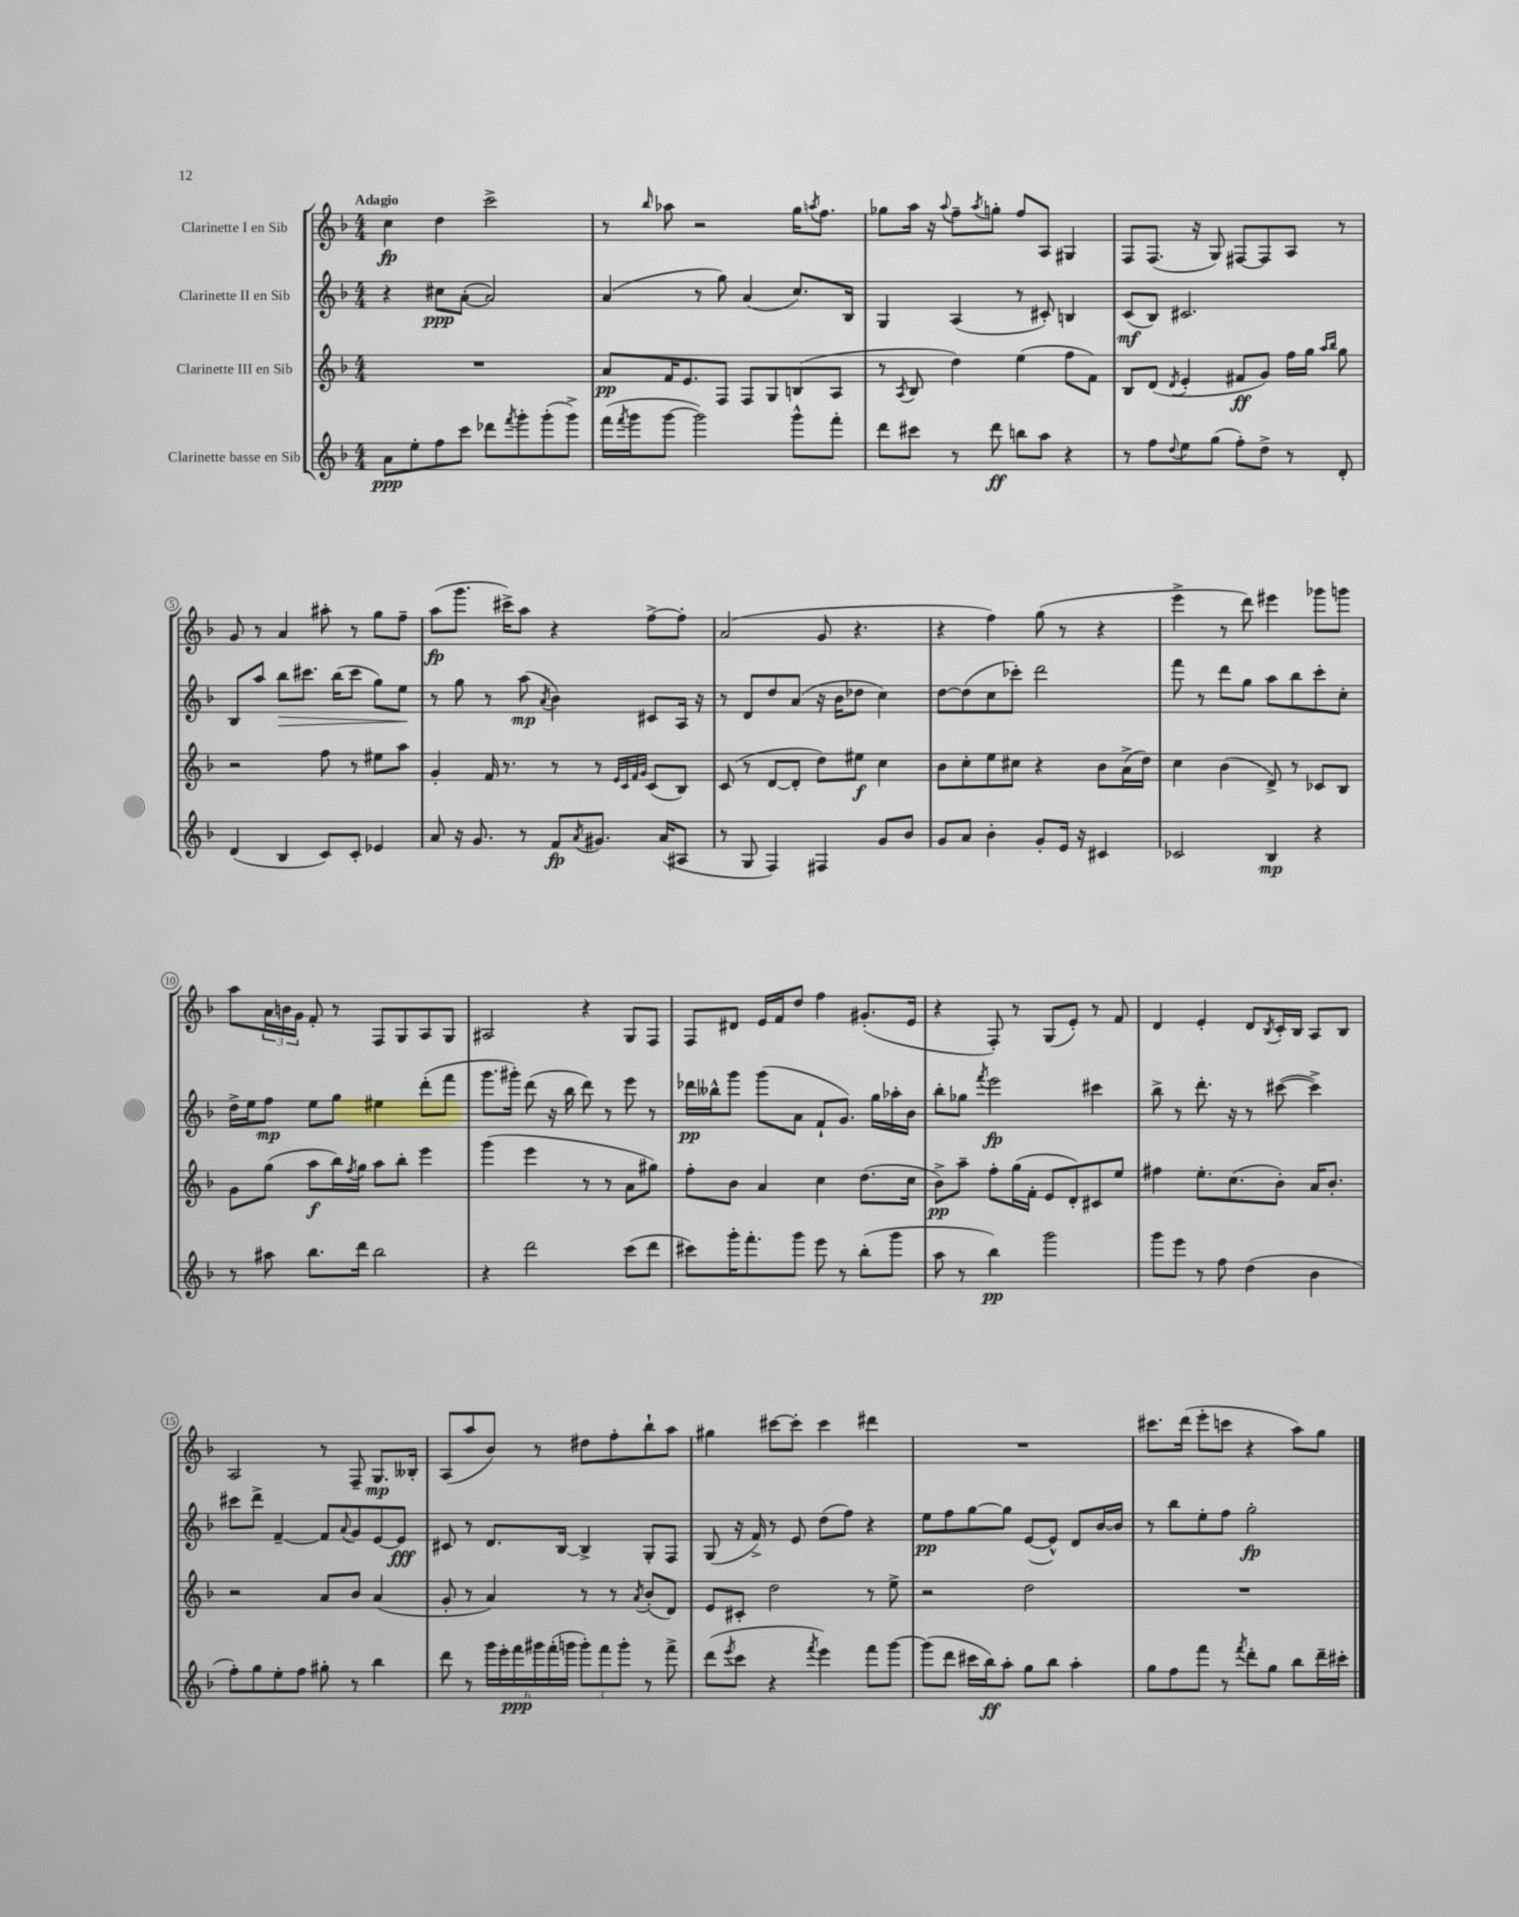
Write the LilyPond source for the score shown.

<<
\new StaffGroup <<
\new Staff = "s0" \with { instrumentName = "Clarinette I en Sib" } {
    \clef treble \key f \major \numericTimeSignature \time 4/4 \tempo "Adagio"
    c''4\fp d''4 c'''2-> |
    r8 \grace { bes''16 } aes''8 r2 g''16 \acciaccatura { a''8 } f''8. |
    ges''8 a''16 r16 \appoggiatura { a''8 } f''8-- \acciaccatura { a''8 } g''8-. f''8 a8 gis4 |
    f8 f8.( r16 g8) fis8~ fis8 a8 r8 |
    g'8 r8 a'4 ais''8-. r8 g''8 f''8-- |
    a''8\fp( g'''8. cis'''16->) a''8 r4 f''8~-> f''8-. |
    a'2( g'8 r4. |
    r4 f''4) g''8( r8 r4 |
    e'''4-> r8 d'''8) eis'''4 ges'''8 g'''8 |
    a''8 \tuplet 3/2 { a'16 b'16 g'16 } f'8-. r8 f8 g8 a8 g8 |
    ais2 r4 g8 f8 |
    f8 dis'8 e'16 f'16 d''8 f''4 gis'8.-.( e'16 |
    r4 f8-.) r8 g8( e'8-.) r8 f'8 |
    d'4 e'4-. d'8 \acciaccatura { bes8 } c'16-. bes16 a8 bes8 |
    a2 r8 f8-- g8.\mp beses16-. |
    a8( a''8 bes'8) r8 dis''8 f''8-. bes''8-! a''8 |
    gis''4 cis'''8~ cis'''8-. cis'''4 dis'''4 |
    R1 |
    cis'''8. d'''16( e'''8-. c'''8 r4 a''8) g''8 \bar "|." |
}
\new Staff = "s1" \with { instrumentName = "Clarinette II en Sib" } {
    \clef treble \key f \major \numericTimeSignature \time 4/4
    r4 cis''8\ppp a'8~-.( a'2) |
    a'4( r8 g''8) a'4( c''8.) bes16 |
    g4 a4( r8 cis'8-.) b4 |
    c'8\mf( bes8) cis'2. |
    bes8 a''8 bes''8\> cis'''8. bes''16( cis'''8 g''8) e''8\! |
    r8 g''8 r8 a''8\mp( \acciaccatura { a'8 } bes'4) cis'8 a16 r16 |
    r8 d'8 d''8 a'8( r16 bes'16 des''8 c''4) |
    d''8~ d''8( c''8 ces'''8-.) d'''2 |
    f'''8 r8 d'''8 g''8 a''8 bes''8 c'''8-. c''8-. |
    d''16-> e''16 f''8\mp e''8 g''8 eis''4 d'''8-.( f'''8 |
    g'''8. gis'''16-.) d'''8( r16 bes''16 d'''8) r8 e'''8 r8 |
    des'''16\pp beses''16-^ g'''8 g'''8( a'8 f'8-! g'8.) g''16 aes''16-. bes'16 |
    bes''8-. ges''8 \acciaccatura { f'''8 } e'''2\fp cis'''4 |
    bes''8-> r8 d'''8.-. r16 r8 cis'''8~( cis'''4->) |
    cis'''8 d'''8-> f'4~-- f'8 \appoggiatura { a'8 } g'8 e'8~ e'8\fff |
    cis'8 r8 d'8. bes16~ bes4-> g8-. f8 |
    g8( r16 f'16->) r8 e'8 d''8( f''8) r4 |
    e''8\pp f''8 g''8~ g''8 e'8~( e'8-^) d'8 bes'16~ bes'16 |
    r8 bes''8 e''8-. f''8 g''2-.\fp \bar "|." |
}
\new Staff = "s2" \with { instrumentName = "Clarinette III en Sib" } {
    \clef treble \key f \major \numericTimeSignature \time 4/4
    R1 |
    a'8\pp f'16 e'8. f8 f8 g8 b8( a8 |
    r8 \acciaccatura { a8 } bes8 d''4) e''4( f''8 f'8) |
    bes8 d'8( \acciaccatura { d'8 } e'4-. fis'8\ff g'8) f''16 g''16 \grace { a''16 bes''16 } g''8 |
    r2 f''8 r8 eis''8 a''8 |
    g'4-. f'16 r8. r8 r8 \grace { e'32 c'32 f'32 g'32 } c'8( bes8) |
    c'8( r8 d'8~ d'8-. d''8) eis''8\f c''4 |
    bes'8 c''8-. e''8 cis''8 r4 bes'8 a'16->( d''16) |
    c''4 bes'4( d'8->) r8 ces'8 bes8 |
    g'8 g''8( a''8\f bes''16) \acciaccatura { f''8 } g''16 a''8 bes''8-. e'''4 |
    g'''4( e'''4 r8 r8 a'8 gis''8) |
    f''8-. bes'8 a'4 c''4 d''8.( c''16 |
    bes'8->\pp) a''8-- f''8-. g''16( f'16-. e'8 d'8-.) cis'8 e''8 |
    fis''4 e''8.-. c''8.( bes'8-.) a'16 bes'8.-. |
    r2 a'8 bes'8 a'4( |
    g'8-. r8 a'4) r8 r8 \acciaccatura { a'8 } bes'8-.( d'8) |
    e'8 cis'8-. d''2 r8 e''8-> |
    r2 d''2 |
    R1 \bar "|." |
}
\new Staff = "s3" \with { instrumentName = "Clarinette basse en Sib" } {
    \clef treble \key f \major \numericTimeSignature \time 4/4
    a'8\ppp e''8-. f''8 c'''8 des'''8 \acciaccatura { f'''8 } g'''8-. g'''8-.( g'''8->) |
    f'''16( \acciaccatura { f'''8 } g'''16 g'''8~ g'''2) g'''8-^ f'''8-. |
    d'''8 cis'''8 r8 d'''8\ff b''8 a''8 r4 |
    r8 f''8 \appoggiatura { d''8 } e''8 g''8( f''8-.) d''8-> r8 d'8-. |
    d'4( bes4 c'8) c'8-. ees'4 |
    a'8 r16 g'8. r8 f'8\fp \acciaccatura { a'8 } gis'8. a'16( ais8 |
    r8 g8 f4) fis4 g'8 bes'8 |
    g'8 a'8 bes'4-. g'8-. e'16 r16 cis'4 |
    ces'2 bes4\mp r4 |
    r8 ais''8 bes''8. d'''16 bes''2 |
    r4 d'''2 c'''8( d'''8 |
    cis'''8) g'''16-. f'''8.-. g'''8 e'''8 r8 bes''8-.( g'''8 |
    a''8 r8 bes''4\pp) g'''2 |
    g'''8 e'''8 r8 f''8 d''4( bes'4 |
    f''8-.) g''8 e''8-. f''8 gis''8-. r8 bes''4 |
    d'''8 r8 \tuplet 6/4 { g'''16 e'''16-. f'''16\ppp gis'''16 f'''16-.( g'''16 } \tuplet 3/2 { g'''8-.) f'''8 g'''8-. } r8 f'''8-> |
    d'''8( \acciaccatura { e'''8 } c'''8 r4 \acciaccatura { f'''8 } e'''4) f'''8 g'''8~ |
    g'''8( d'''8 cis'''16 bes''16\ff) a''8-. g''8 bes''8 a''4-. |
    g''8 f''8 f'''8 r8 \acciaccatura { f'''8 } d'''8-. g''8 bes''8 d'''16-- cis'''16-. \bar "|." |
}
>>
>>
\layout { \context { \Score \override BarNumber.stencil = #(make-stencil-circler 0.1 0.3 ly:text-interface::print) } }
